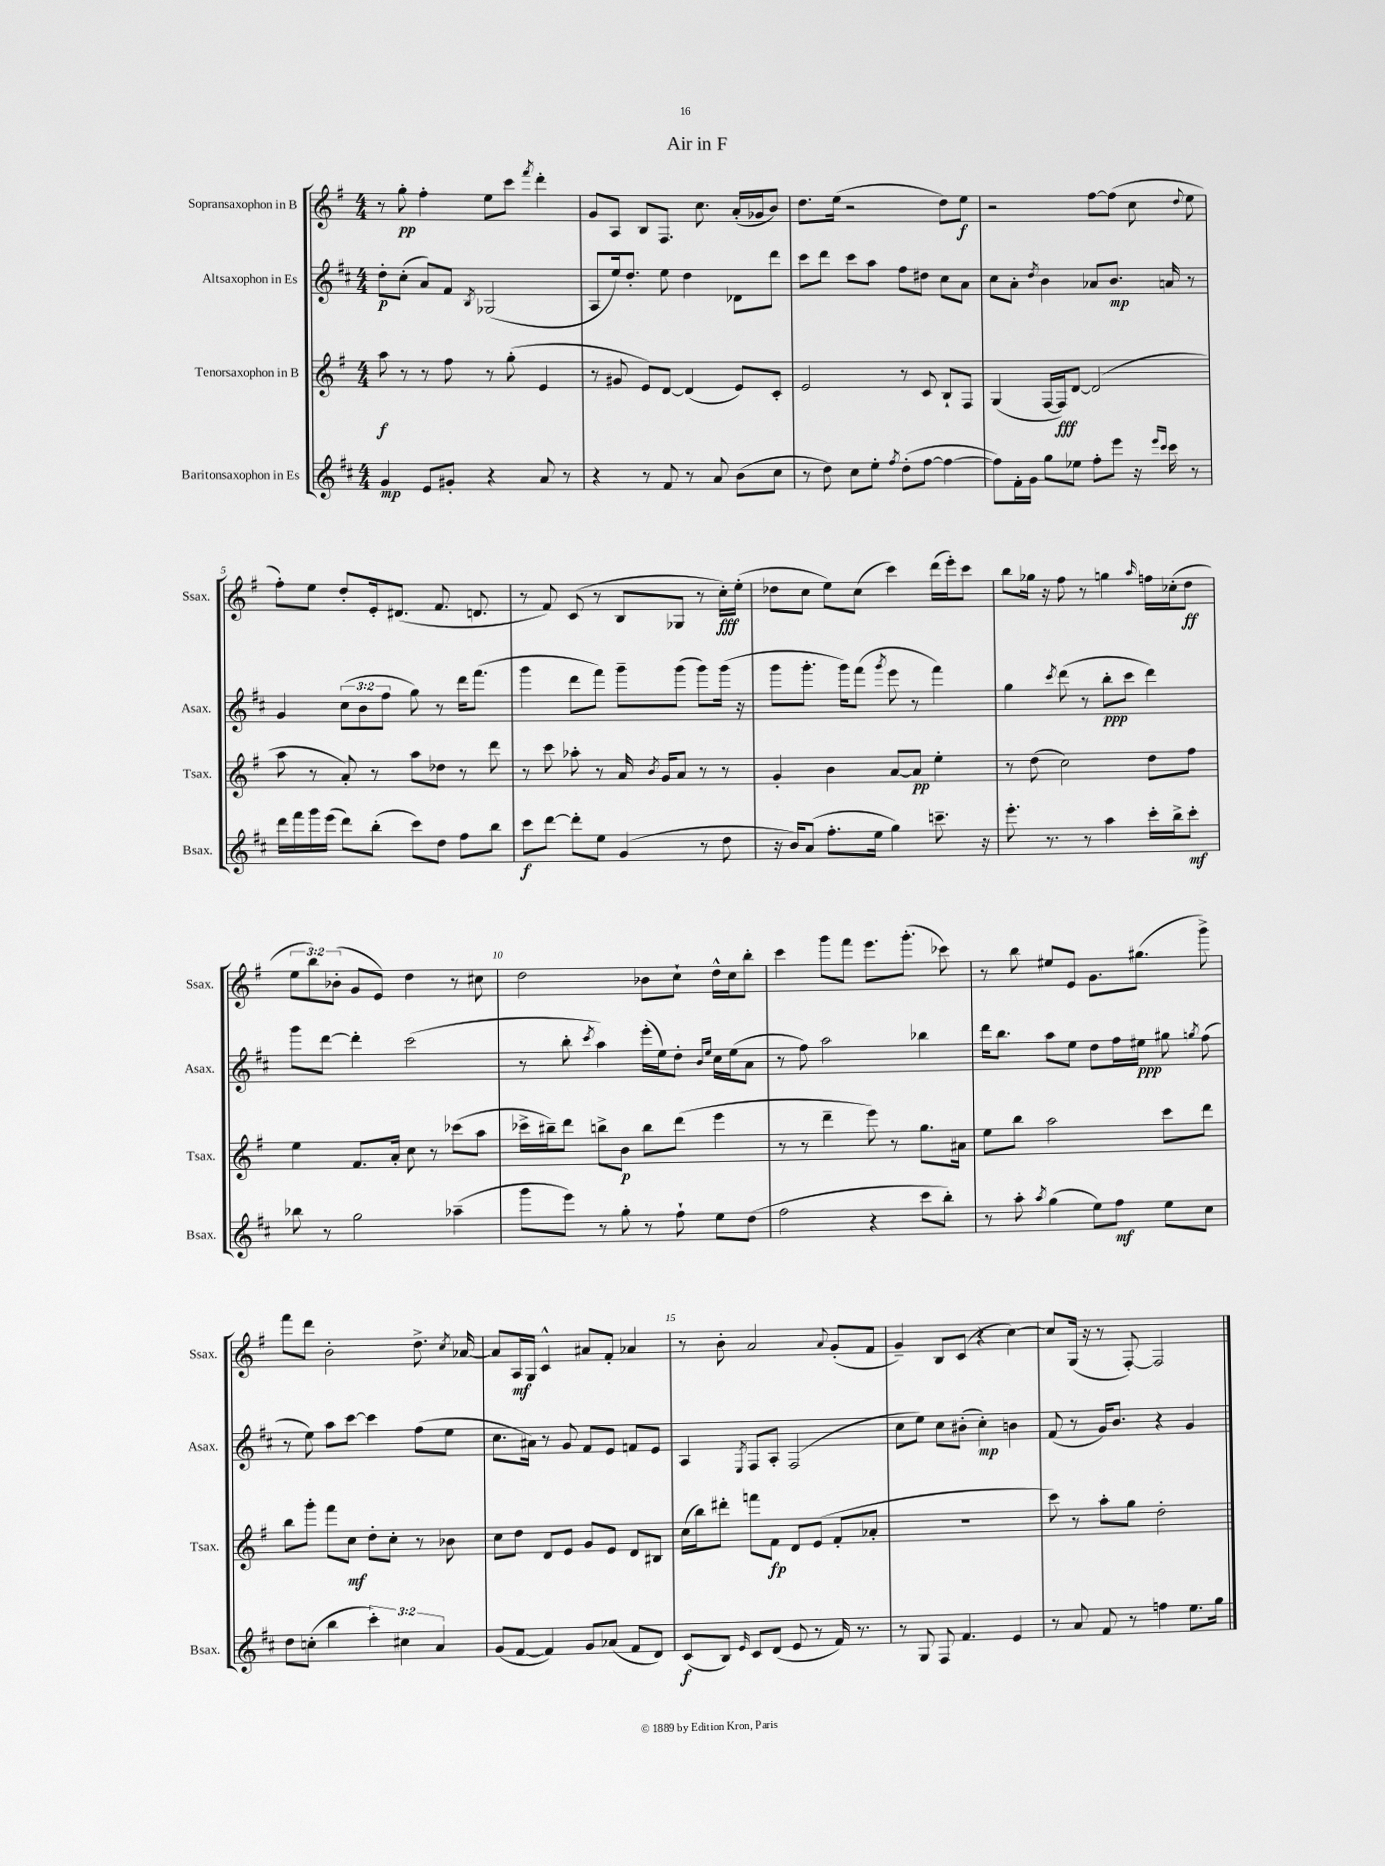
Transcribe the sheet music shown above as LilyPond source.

\header { title = "Air in F" }
<<
\new StaffGroup <<
\new Staff = "s0" \with { instrumentName = "Sopransaxophon in B" shortInstrumentName = "Ssax." } {
    \clef treble \key g \major \numericTimeSignature \time 4/4 \override Staff.TupletNumber.text = #tuplet-number::calc-fraction-text
    \autoBeamOff r8 g''8-.\pp fis''4-. e''8[ c'''8] \acciaccatura { fis'''8 } d'''4-. |
    g'8[ a8] b8[ fis8.] c''8. a'16[-.( ges'16 b'8]) |
    d''8.[ e''16]( r2 d''8[) e''8]\f |
    r2 fis''8[~ fis''8]( c''8 \appoggiatura { d''8 } e''8 |
    fis''8[-.) e''8] d''8[-. e'16-. dis'8.]( fis'8. d'8. |
    r8 fis'8) c'8( r8 b8[ ges8] r8 c''16[-.\fff) e''16]-.( |
    des''8[ c''8] e''8[) c''8]( c'''4) d'''16[( e'''16-.) c'''8] |
    b''8[ ges''16] r16 fis''8 r8 g''4 \grace { a''16 } f''16[ ces''16-.( d''8]\ff |
    \tuplet 3/2 { e''8[ b''8) bes'8]-.( } g'8[ e'8]) d''4 r8 cis''8 |
    d''2 bes'8[ c''8]-! d''16[-^ c''16 b''8]-. |
    c'''4 g'''8[ fis'''8] e'''8.[ g'''8.]-.( ces'''8) |
    r8 b''8 eis''8[ e'8] g'8.[ gis''8.]( g'''8->) |
    fis'''8[ d'''8] b'2-. d''8.-> \acciaccatura { c''8 } aes'16~ |
    aes'8[ a16\mf g16] c'4-^ ais'8[ fis'8]-. aes'4 |
    r8 b'8-. a'2 \appoggiatura { a'8 } g'8[-.( fis'8] |
    g'4--) b8[ c'8]( r4 c''4~) |
    c''8[ g16]( r16 r8 fis8~-.) fis2 \bar "|." |
}
\new Staff = "s1" \with { instrumentName = "Altsaxophon in Es" shortInstrumentName = "Asax." } {
    \clef treble \key d \major \numericTimeSignature \time 4/4 \override Staff.TupletNumber.text = #tuplet-number::calc-fraction-text
    \autoBeamOff d''8[-.\p cis''8]-.( a'8[) fis'8] \acciaccatura { b8 } ges2( |
    a8[ e''16) d''8.]-. e''8 d''4 des'8[ d'''8] |
    cis'''8[ d'''8] cis'''8[ a''8] fis''8[ dis''8] cis''8[ a'8] |
    cis''8[ a'8]-. \acciaccatura { d''8 } b'4 aes'8[ b'8.]\mp a'16 r8 |
    g'4 \tuplet 3/2 { cis''8[( b'8 fis''8] } g''8) r8 d'''16[ fis'''8.]( |
    g'''4 d'''8[ fis'''8]) g'''8[-- g'''8]( g'''8[) g'''16]( r16 |
    g'''8[ g'''8.]-. g'''16[) fis'''8]( \acciaccatura { g'''8 } e'''8 r8 fis'''4) |
    g''4 \acciaccatura { cis'''8 } d'''8( r8 b''8[-.\ppp cis'''8] d'''4) |
    g'''8[ d'''8]~ d'''4-. cis'''2( |
    r8 b''8-. \acciaccatura { cis'''8 } a''4) e'''16[-.( e''16) d''8]-. \grace { b'16[ e''16] } cis''16[ e''16( a'8] |
    r8 fis''8) a''2 bes''4 |
    d'''16[ b''8.] a''8[ e''8] d''8[ fis''16 eis''16]\ppp gis''8 \acciaccatura { g''8 } fis''8( |
    r8 e''8) a''8[ cis'''8]~ cis'''4 fis''8[( e''8] |
    cis''8.[ ais'16]) r8 g'8 fis'8[ e'8] f'8[ e'8] |
    a4 \acciaccatura { e8 } fis8[ a8]-. fis2( |
    cis''8[ e''8]) cis''8[ bis'8]-.( cis''4-.\mp) b'4 |
    fis'8( r8 g'16[) b'8.] r4 g'4 \bar "|." |
}
\new Staff = "s2" \with { instrumentName = "Tenorsaxophon in B" shortInstrumentName = "Tsax." } {
    \clef treble \key g \major \numericTimeSignature \time 4/4
    \autoBeamOff a''8\f r8 r8 fis''8 r8 g''8-.( e'4 |
    r8 gis'8 e'8[) d'8]~ d'4( e'8[) c'8]-. |
    e'2 r8 c'8 b8[-! fis8] |
    g4( fis16[~ fis16\fff) d'8]~ d'2( |
    a''8 r8 a'8-.) r8 a''8[ des''8] r8 d'''8 |
    r8 c'''8 aes''8-. r8 a'16 \acciaccatura { b'8 } g'16[ a'8] r8 r8 |
    g'4-. b'4 a'8[~ a'8]\pp e''4-. |
    r8 d''8( c''2) d''8[ fis''8] |
    e''4 fis'8.[ a'16]-. c''8 r8 ces'''8[( a''8] |
    ces'''16[-> bis''16--) d'''8] b''8[-> b'8]\p b''8[ d'''8]( e'''4 |
    r8 r8 d'''4-- e'''8) r8 g''8.[ ais'16] |
    e''8[ b''8] a''2 c'''8[ d'''8] |
    b''8[ g'''8]-. fis'''8[ c''8]\mf d''8[-. c''8]-. r8 bes'8 |
    c''8[ d''8] d'8[ e'8] g'8[ e'8] d'8[ bis8] |
    c''16[( b''16) dis'''8]-. f'''8[ fis'8]\fp d'8[ e'8]( fis'8[-. aes'8]-. |
    R1 |
    c'''8) r8 a''8[-. g''8] d''2-. \bar "|." |
}
\new Staff = "s3" \with { instrumentName = "Baritonsaxophon in Es" shortInstrumentName = "Bsax." } {
    \clef treble \key d \major \numericTimeSignature \time 4/4 \override Staff.TupletNumber.text = #tuplet-number::calc-fraction-text
    \autoBeamOff g'4\mp e'8[ gis'8]-. r4 a'8 r8 |
    r4 r8 fis'8 r8 a'8 b'8[( cis''8] |
    r8 d''8) cis''8[ e''8]-. \acciaccatura { fis''8 } d''8[-.( fis''8]~ fis''4~ |
    fis''8[) fis'16-. g'16] g''8[ ees''8] fis''8[-. e'''8] r16 \grace { e'''16[ cis'''16] } cis'''16 r8 |
    d'''16[ fis'''16 g'''16 e'''16]( d'''8[) b''8]-.( cis'''8[) d''8] fis''8[ b''8] |
    cis'''8[\f d'''8]~ d'''8[-. e''8] g'4( r8 d''8 |
    r16 b'16[) a'8]( fis''8.[-. e''16] g''4) c'''8.-- r16 |
    e'''8.-. r8. r8 a''4 cis'''16[-. b''16-> cis'''8]-.\mf |
    bes''8 r8 g''2 aes''4--( |
    g'''8[ e'''8]) r8 g''8-. r8 fis''8-! e''8[ d''8]( |
    fis''2 r4 cis'''8[ b''8]-.) |
    r8 a''8-. \acciaccatura { a''8 } g''4( e''8[) fis''8]\mf e''8[ cis''8] |
    d''8[ c''8]-.( b''4 \tuplet 3/2 { cis'''4-.) cis''4 a'4 } |
    g'8[( fis'8]~ fis'4) g'8[ aes'8]( fis'8[ d'8]) |
    cis'8[\f( b8]) \grace { e'16 } cis'8[ d'8]( e'8 r8 fis'16) r8. |
    r8 g8 fis8 fis'4. e'4 |
    r8 a'8 fis'8 r8 f''4 e''8.[ g''16] \bar "|." |
}
>>
>>
\layout { \context { \Score \override BarNumber.break-visibility = ##(#f #t #t) barNumberVisibility = #(every-nth-bar-number-visible 5) } }
